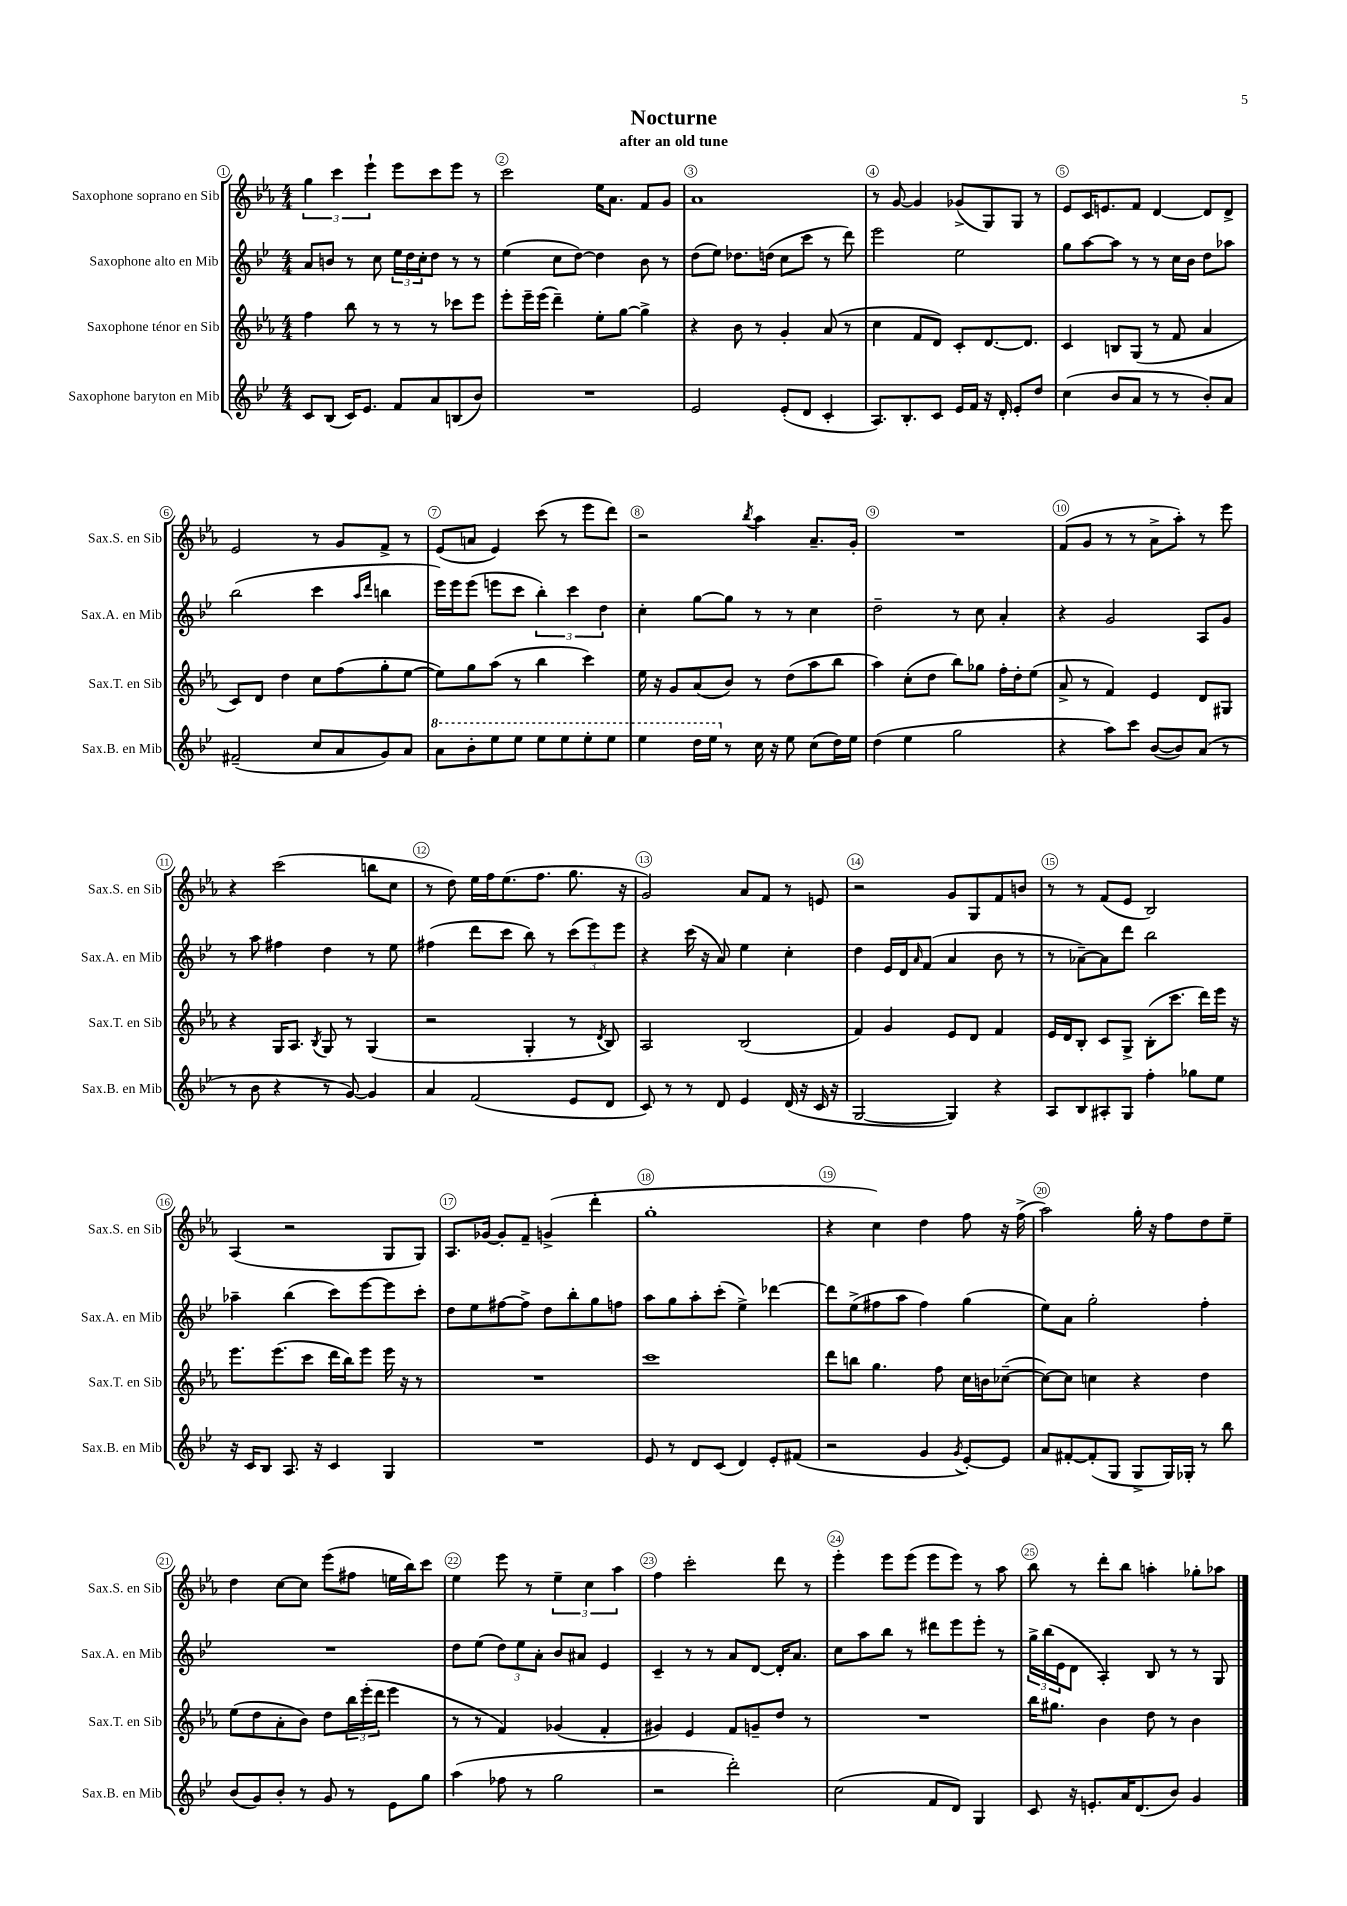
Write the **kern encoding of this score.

**kern	**kern	**kern	**kern
*staff4	*staff3	*staff2	*staff1
*clefG2	*clefG2	*clefG2	*clefG2
*k[b-e-]	*k[b-e-a-]	*k[b-e-]	*k[b-e-a-]
*M4/4	*M4/4	*M4/4	*M4/4
8c	4ff	8a	6gg
(8B-	.	8b	.
.	.	.	6ccc
16c)	8bb-	8r	.
8.e-	.	.	.
.	.	.	6eee-`
.	8r	8cc	.
8f	8r	24ee-	8eee-
.	.	24dd	.
.	.	24cc'	.
8a	8r	8dd	8ccc
(8B	8ccc-	8r	8eee-
8b-)	8eee-	8r	8r
=	=	=	=
1r	8eee-'	(4ee-	2ccc
.	16eee-~	.	.
.	(16eee-	.	.
.	4ddd~)	8cc	.
.	.	[8dd)	.
.	8ee-'	4dd]	16ee-
.	.	.	8.a-
.	[8gg	.	.
.	4gg^]	8b-	8f
.	.	8r	8g
=	=	=	=
2e-	4r	(8dd	1a-
.	.	8ee-)	.
.	8b-	8.dd-	.
.	8r	.	.
.	.	(16dd	.
(8e-'	4g'	8cc	.
8d	.	8ccc	.
4c'	(8a-	8r	.
.	8r	8ddd)	.
=	=	=	=
8.A)	4cc	2eee-	8r
.	.	.	[8g
8.B-'	.	.	.
.	8f	.	4g]
8c	8d)	.	.
16e-	8c'	2ee-	(8g-^
16f	.	.	.
16r	[8.d	.	8G)
16d'	.	.	.
8e-'	.	.	8G
.	8.d]	.	.
8dd	.	.	8r
=	=	=	=
(4cc	4c	8gg	8e-
.	.	[8aa	16c
.	.	.	8.e
8b-	8B	8aa]	.
8a	(8G	8r	8f
8r	8r	8r	[4d
8r	8f	16cc	.
.	.	16b-	.
8b-')	4a-	8dd	8d]
8a	.	8aa-	8d^
=	=	=	=
(2f#~	8c)	(2bb-	2e-
.	8d	.	.
.	4dd	.	.
8cc	8cc	4ccc	8r
8a	(8ff	.	8g
.	.	16qqaa	.
.	.	16qqddd	.
8g)	8gg'	4bb	8f^
8a	[8ee-	.	8r
=	=	=	=
8aa	8ee-])	16eee-)	(8e-
.	.	16eee-	.
8bb-'	8gg	(8eee-	8a
8eee-	(8aa-	8eee	4e-)
8eee-	8r	8ccc	.
8eee-	4bb-	6bb-')	(8ccc
8eee-	.	.	8r
.	.	6ccc	.
8eee-'	4ccc)	.	8eee-
.	.	6dd	.
8eee-	.	.	8ddd)
=	=	=	=
4eee-	16ee-	4cc'	2r
.	16r	.	.
.	8g	.	.
16ddd	(8a-	[8gg	.
16eee-	.	.	.
8r	8b-)	8gg]	.
.	.	.	8qbb-
16cc	8r	8r	4aa-
16r	.	.	.
8ee-	(8dd	8r	.
(8cc	8aa-	4cc	8.a-~
16dd)	8bb-	.	.
16ee-	.	.	16g'
=	=	=	=
(4dd	4aa-)	2dd~	1r
4ee-	(8cc'	.	.
.	8dd	.	.
2gg	8bb-)	8r	.
.	8gg-	8cc	.
.	16ff'	4a'	.
.	16dd'	.	.
.	(8ee-	.	.
=	=	=	=
4r	8a-^	4r	(8f
.	8r	.	8g
8aa)	4f)	2g	8r
8ccc	.	.	8r
([8b-	4e-	.	8a-^
8b-])	.	.	8aa-')
(8a	8d	8A	8r
8r	8G#	8g	8eee-
=	=	=	=
8r	4r	8r	4r
8b-	.	8aa	.
4r	16G	4ff#	(2ccc
.	8.A-	.	.
.	8qB-	.	.
8r	8G	4dd	.
[8g)	8r	.	.
4g]	(4G	8r	8bb
.	.	8ee-	8cc
=	=	=	=
4a	2r	(4ff#	8r
.	.	.	8dd)
(2f	.	8ddd	16ee-
.	.	.	16ff
.	.	8ccc	(8.ee-
.	4G'	8bb-)	.
.	.	.	8.ff
.	.	8r	.
8e-	8r	(12ccc	8.gg
.	.	12eee-)	.
.	8qd	.	.
8d	8B-)	.	.
.	.	12eee-	.
.	.	.	16r
=	=	=	=
8c)	2A-	4r	2g)
8r	.	.	.
8r	.	(16ccc	.
.	.	16r	.
8d	.	8a)	.
4e-	(2B-	4ee-	8a-
.	.	.	8f
(16d	.	4cc'	8r
16r	.	.	.
16c	.	.	8e
16r	.	.	.
=	=	=	=
[2G	4f)	4dd	2r
.	4g	16e-	.
.	.	16d	.
.	.	16qqa	.
.	.	(8f	.
4G])	8e-	4a	8g
.	8d	.	8G
4r	4f	8b-	8f
.	.	8r	8b
=	=	=	=
8A	16e-	8r	8r
.	16d	.	.
8B-	8B-'	[8a-~)	8r
8A#'	8c	8a-]	(8f
8G	8G^	8ddd	8e-
4ff'	(8B-'	2bb-	2B-)
.	8.ccc	.	.
8gg-	.	.	.
.	16ddd)	.	.
8ee-	16eee-	.	.
.	16r	.	.
=	=	=	=
16r	8.eee-	4aa-~	(4A-
16c	.	.	.
8B-	.	.	.
.	(8.eee-	.	.
8.A	.	(4bb-	2r
.	8ccc	.	.
16r	.	.	.
4c	16ddd	8ccc)	.
.	16bb-)	.	.
.	8eee-	[8eee-	.
4G	16eee-	8eee-]	8G
.	16r	.	.
.	8r	8ccc'	8G)
=	=	=	=
1r	1r	8dd	8.A-
.	.	8ee-	.
.	.	.	[16g-
.	.	[8ff#	8g-']
.	.	8ff#^]	8f~
.	.	8dd	(4g^
.	.	8bb-'	.
.	.	8gg	4ddd'
.	.	8ff	.
=	=	=	=
8e-	1ccc	8aa	1gg'
8r	.	8gg	.
8d	.	8aa'	.
(8c	.	(8ccc'	.
4d)	.	4ee-^)	.
8e-'	.	[4ddd-	.
(8f#	.	.	.
=	=	=	=
2r	8ddd	8ddd-]	4r
.	8bb	(8ee-^	.
.	4.gg	8ff#	4cc)
.	.	8aa	.
4g	.	4ff#)	4dd
.	8ff	.	.
8qg	.	.	.
[8e-')	16cc	(4gg	8ff
.	16b	.	.
8e-]	([8cc-~	.	16r
.	.	.	(16ff^
=	=	=	=
8a	8cc-_)	8ee-)	2aa-)
[8f#'	8cc-]	8a	.
(8f#']	4cc	2gg'	.
8G	.	.	.
8G^	4r	.	16gg'
.	.	.	16r
16G)	.	.	8ff
16G-'	.	.	.
8r	4dd	4ff'	8dd
8bb-	.	.	8ee-~
=	=	=	=
(8b-	(8ee-	1r	4dd
8g)	8dd	.	.
8b-'	8a-'	.	[8cc
8r	8b-)	.	8cc]
8g	8dd	.	(8eee-
8r	24bb-	.	8ff#
.	(24eee-'	.	.
.	24ddd	.	.
8e-	4eee-	.	16ee
.	.	.	16bb-)
8gg	.	.	8ccc
=	=	=	=
(4aa	8r	8dd	4ee-
.	8r	(8ee-	.
8ff-	4f)	12dd)	8eee-
.	.	12ee-	.
8r	.	.	8r
.	.	12a'	.
2gg	(4g-	8b-	6ee-~
.	.	8a#	.
.	.	.	6cc
.	4f'	4e-	.
.	.	.	6aa-
=	=	=	=
2r	4g#)	4c~	4ff
.	4e-	8r	2ccc'
.	.	8r	.
2ddd')	8f	8a	.
.	8g~	[8d	.
.	8dd	16d']	8ddd
.	.	8.a	.
.	8r	.	8r
=	=	=	=
(2cc	1r	8cc	4eee-'
.	.	8aa	.
.	.	8bb-	8eee-
.	.	8r	(8eee-
8f	.	8ddd#	8eee-
8d)	.	8eee-	8eee-)
4G	.	8eee-'	8r
.	.	8r	8aa-
=	=	=	=
8c	16bb-	24gg^	8bb-
.	.	(24bb-	.
.	8.gg#	.	.
.	.	24e-	.
16r	.	8d	8r
8.e'	.	.	.
.	4b-	4A')	8ddd'
16a	.	.	8bb-
(8.d	.	.	.
.	8dd	8B-	4aa'
8b-)	8r	8r	.
4g	4b-	8r	8gg-'
.	.	8G	8aa-
==	==	==	==
*-	*-	*-	*-
